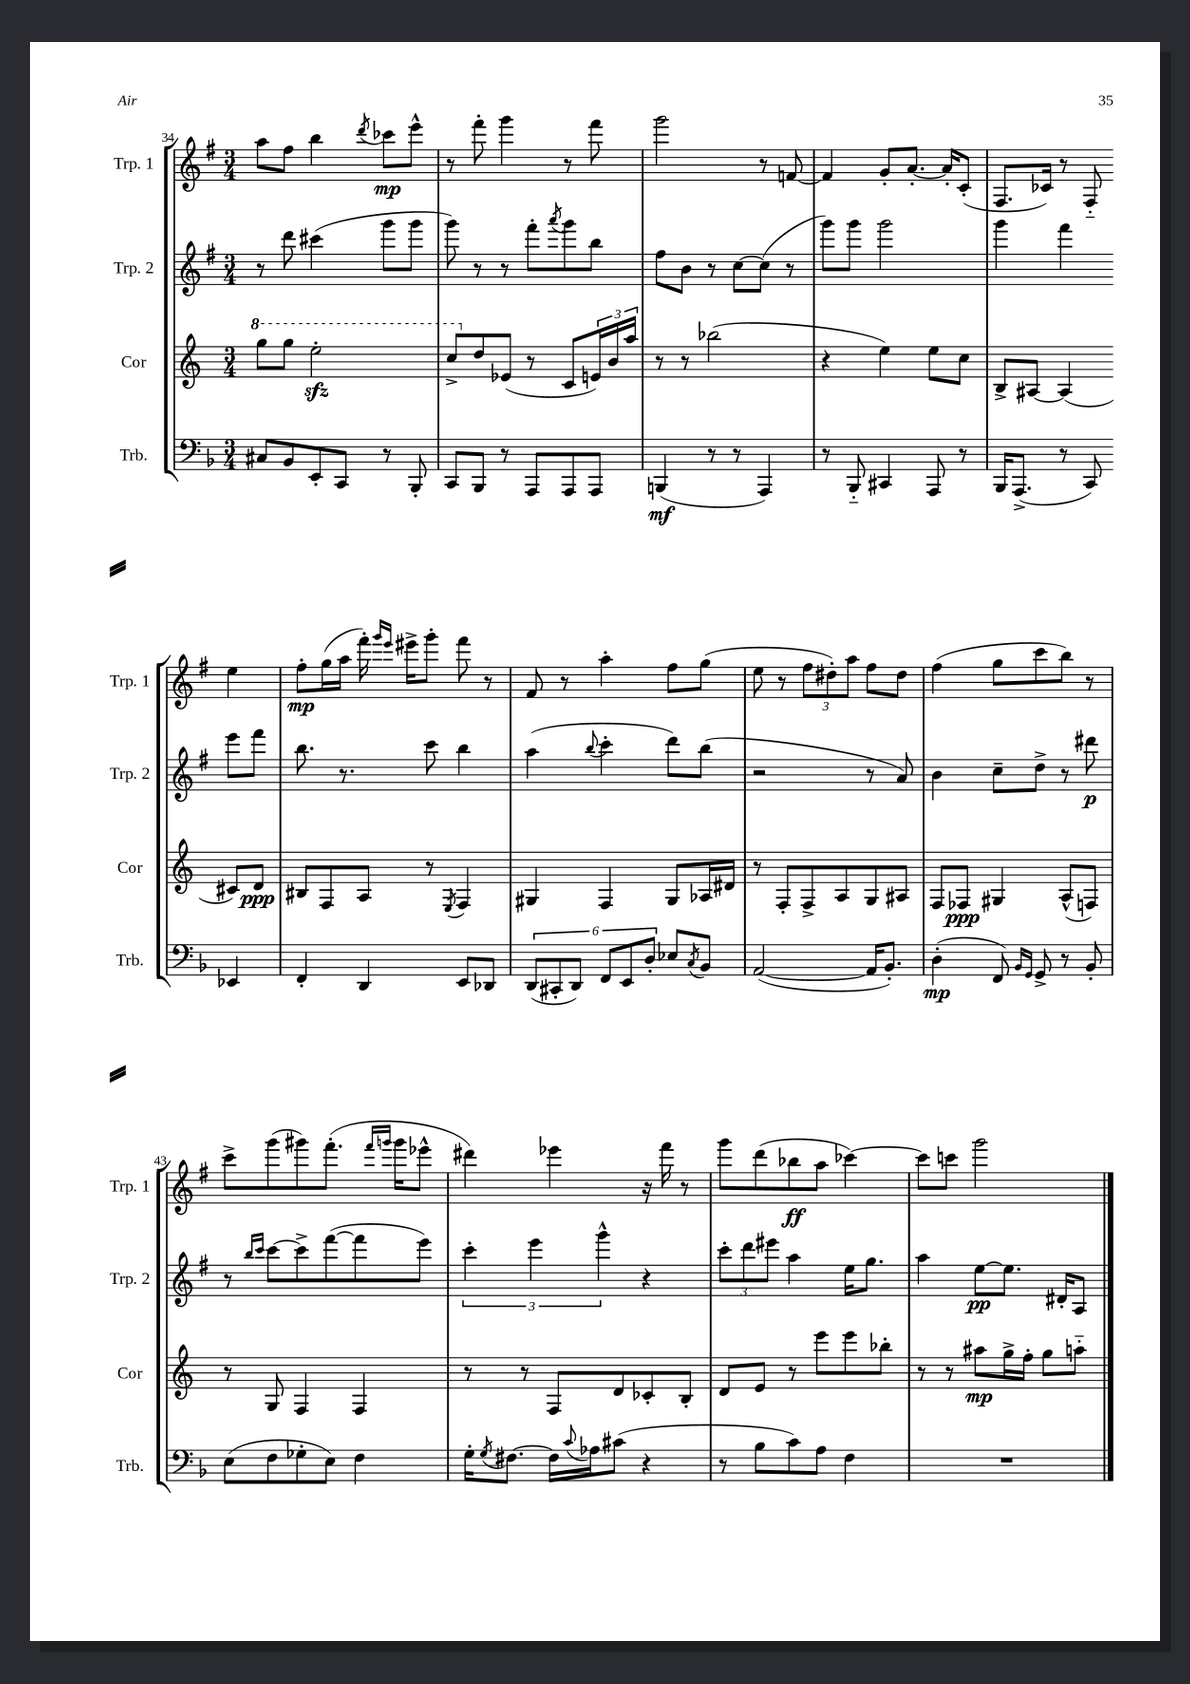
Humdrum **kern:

**kern	**dynam	**kern	**dynam	**kern	**dynam	**kern	**dynam
*part4	*part4	*part3	*part3	*part2	*part2	*part1	*part1
*staff4	*staff4	*staff3	*staff3	*staff2	*staff2	*staff1	*staff1
*I"Trb.	*	*I"Cor	*	*I"Trp. 2	*	*I"Trp. 1	*
*I'Trb.	*	*I'Cor	*	*I'Trp. 2	*	*I'Trp. 1	*
*clefF4	*	*clefG2	*	*clefG2	*	*clefG2	*
*k[b-]	*	*k[]	*	*k[f#]	*	*k[f#]	*
*M3/4	*	*M3/4	*	*M3/4	*	*M3/4	*
*	*	*8va	*	*	*	*	*
=34	=34	=34	=34	=34	=34	=34	=34
8C#X/L	.	8ggg\L	.	8r	.	8aa\L	.
8BB-/	.	8ggg\J	.	8ddd\	.	8ff#\J	.
8EE'/	.	2eeezz'\	.	(4ccc#X\	.	4bb\	.
8CC/J	.	.	.	.	.	.	.
.	.	.	.	.	.	8qddd/	.
8r	.	.	.	8ggg\L	.	8ccc-X\L	mp
8BBB-'/	.	.	.	8ggg\J	.	8eee^^\J	.
=35	=35	=35	=35	=35	=35	=35	=35
8CC/L	.	8ccc^/L	.	8ggg\)	.	8r	.
*	*	*X8va	*	*	*	*	*
8BBB-/J	.	8dd/	.	8r	.	8fff#'\	.
8r	.	(8e-X/J	.	8r	.	4ggg\	.
8AAA/L	.	8r	.	8fff#'\L	.	.	.
.	.	.	.	8qaaa/	.	.	.
8AAA/	.	8c/L	.	8ggg\	.	8r	.
8AAA/J	.	24en/L)	.	8bb\J	.	8fff#\	.
.	.	24b/	.	.	.	.	.
.	.	24aa/JJ	.	.	.	.	.
=36	=36	=36	=36	=36	=36	=36	=36
(4BBBn/	mf	8r	.	8ff#\L	.	2ggg\	.
.	.	8r	.	8b\J	.	.	.
8r	.	(2bb-X\	.	8r	.	.	.
8r	.	.	.	[8cc\L	.	.	.
4AAA/)	.	.	.	(8cc\J]	.	8r	.
.	.	.	.	8r	.	[8fn/	.
=37	=37	=37	=37	=37	=37	=37	=37
8r	.	4r	.	8ggg\L)	.	4f/]	.
8BBB-/	.	.	.	8ggg\J	.	.	.
4CC#X/	.	4ee\)	.	2ggg\	.	8g'/L	.
.	.	.	.	.	.	[8.a'/J	.
8AAA/	.	8ee\L	.	.	.	.	.
.	.	.	.	.	.	16a'/KL]	.
8r	.	8cc\J	.	.	.	(8c'/J	.
=38	=38	=38	=38	=38	=38	=38	=38
16BBB-/KL	.	8B^/L	.	4ggg\	.	8.F#/L	.
(8.AAA^/J	.	.	.	.	.	.	.
.	.	[8A#X/J	.	.	.	.	.
.	.	.	.	.	.	16c-X/Jk)	.
8r	.	(4A#/]	.	4fff#\	.	8r	.
8CC/)	.	.	.	.	.	8F#/	.
4EE-X/	.	8c#X/L)	.	8eee\L	.	4ee\	.
.	.	8d/J	ppp	8fff#\J	.	.	.
!!LO:LB:g=z
=39	=39	=39	=39	=39	=39	=39	=39
4FF'/	.	8B#X/L	.	8.bb\	.	8ff#'\L	mp
.	.	8F/	.	.	.	(16gg\L	.
.	.	.	.	8.r	.	16aa\JJ	.
4DD/	.	8A/J	.	.	.	16fff#'\)	.
.	.	.	.	.	.	16qqggg/LL	.
.	.	.	.	.	.	16qqeee/JJ	.
.	.	.	.	.	.	16eee#X^\KL	.
.	.	8r	.	8ccc\	.	8ggg'\J	.
.	.	8qE/	.	.	.	.	.
8EE/L	.	4F/	.	4bb\	.	8fff#\	.
8DD-X/J	.	.	.	.	.	8r	.
=40	=40	=40	=40	=40	=40	=40	=40
(12DD/L	.	4G#X/	.	(4aa\	.	8f#/	.
12CC#X'/	.	.	.	.	.	.	.
.	.	.	.	.	.	8r	.
12DD/J)	.	.	.	.	.	.	.
.	.	.	.	8qqbb/	.	.	.
12FF/L	.	4F/	.	4ccc'\	.	4aa'\	.
12EE/	.	.	.	.	.	.	.
12D'/J	.	.	.	.	.	.	.
8E-X/L	.	8G#/L	.	8ddd\L)	.	8ff#\L	.
8qC/	.	.	.	.	.	.	.
8BB-/J	.	16A-X/L	.	(8bb\J	.	(8gg\J	.
.	.	16d#X/JJ	.	.	.	.	.
=41	=41	=41	=41	=41	=41	=41	=41
([2AA/	.	8r	.	2r	.	8ee\	.
.	.	8F'/L	.	.	.	8r	.
.	.	8F^/	.	.	.	12ff#\L	.
.	.	.	.	.	.	12dd#X'\)	.
.	.	8A/	.	.	.	.	.
.	.	.	.	.	.	12aa\J	.
16AA/KL]	.	8G/	.	8r	.	8ff#\L	.
8.BB-'/J)	.	.	.	.	.	.	.
.	.	8A#X/J	.	8a/)	.	8dd#\J	.
=42	=42	=42	=42	=42	=42	=42	=42
(4D'\	mp	8F/L	.	4b\	.	(4ff#\	.
.	.	8F-X/J	ppp	.	.	.	.
8FF/)	.	4G#X/	.	8cc~\L	.	8gg\L	.
16qqBB-/LL	.	.	.	.	.	.	.
16qqGG/JJ	.	.	.	.	.	.	.
8GG^/	.	.	.	8dd^\J	.	8ccc\	.
8r	.	(8A^^/L	.	8r	.	8bb\J)	.
8BB-'/	.	8Fn/J)	.	8ddd#X\	p	8r	.
!!LO:LB:g=z
=43	=43	=43	=43	=43	=43	=43	=43
(8E\L	.	8r	.	8r	.	8ccc^\L	.
.	.	.	.	16qqbb/LL	.	.	.
.	.	.	.	16qqccc/JJ	.	.	.
8F\	.	8G/	.	[8ccc\L	.	(8ggg\	.
8G-X'\	.	4F/	.	8ccc^\]	.	8ggg#X\)	.
8E\J)	.	.	.	([8fff#\	.	(8.fff#'\J	.
4F\	.	4F/	.	8fff#\]	.	.	.
.	.	.	.	.	.	16qqfff#/LL	.
.	.	.	.	.	.	16qqgggn/JJ	.
.	.	.	.	.	.	16ggg\KL	.
.	.	.	.	8eee\J)	.	8eee-X^^\J	.
=44	=44	=44	=44	=44	=44	=44	=44
16G'\KL	.	8r	.	6ccc'\	.	4ddd#X\)	.
8qG/	.	.	.	.	.	.	.
[8.F#X\J	.	.	.	.	.	.	.
.	.	8r	.	.	.	.	.
.	.	.	.	6eee\	.	.	.
16F#\LL]	.	8F/L	.	.	.	4eee-X\	.
8qqc/	.	.	.	.	.	.	.
16A-X\J	.	.	.	.	.	.	.
.	.	.	.	6ggg^^\	.	.	.
(8c#X\J	.	8d/	.	.	.	.	.
4r	.	8c-X'/	.	4r	.	16r	.
.	.	.	.	.	.	16fff#\	.
.	.	8B'/J	.	.	.	8r	.
=45	=45	=45	=45	=45	=45	=45	=45
8r	.	8d/L	.	12ccc'\L	.	8ggg\L	.
.	.	.	.	12ddd\	.	.	.
8B-\L	.	8e/J	.	.	.	(8ddd\	.
.	.	.	.	12eee#X\J	.	.	.
8c\)	.	8r	.	4aa\	.	8bb-X\	ff
8A\J	.	8eee\L	.	.	.	8aa\J	.
4F\	.	8eee\	.	16ee\KL	.	[4ccc-X\)	.
.	.	.	.	8.gg\J	.	.	.
.	.	8bb-X'\J	.	.	.	.	.
=46	=46	=46	=46	=46	=46	=46	=46
2.r	.	8r	.	4aa\	.	8ccc-\L]	.
.	.	8r	.	.	.	8cccn\J	.
.	.	8aa#X\L	mp	[8ee\L	pp	2ggg\	.
.	.	16gg^\L	.	8.ee\J]	.	.	.
.	.	16ff'\JJ	.	.	.	.	.
.	.	8gg\L	.	.	.	.	.
.	.	.	.	16d#X'/KL	.	.	.
.	.	8aan\J	.	8A/J	.	.	.
==	==	==	==	==	==	==	==
*-	*-	*-	*-	*-	*-	*-	*-
